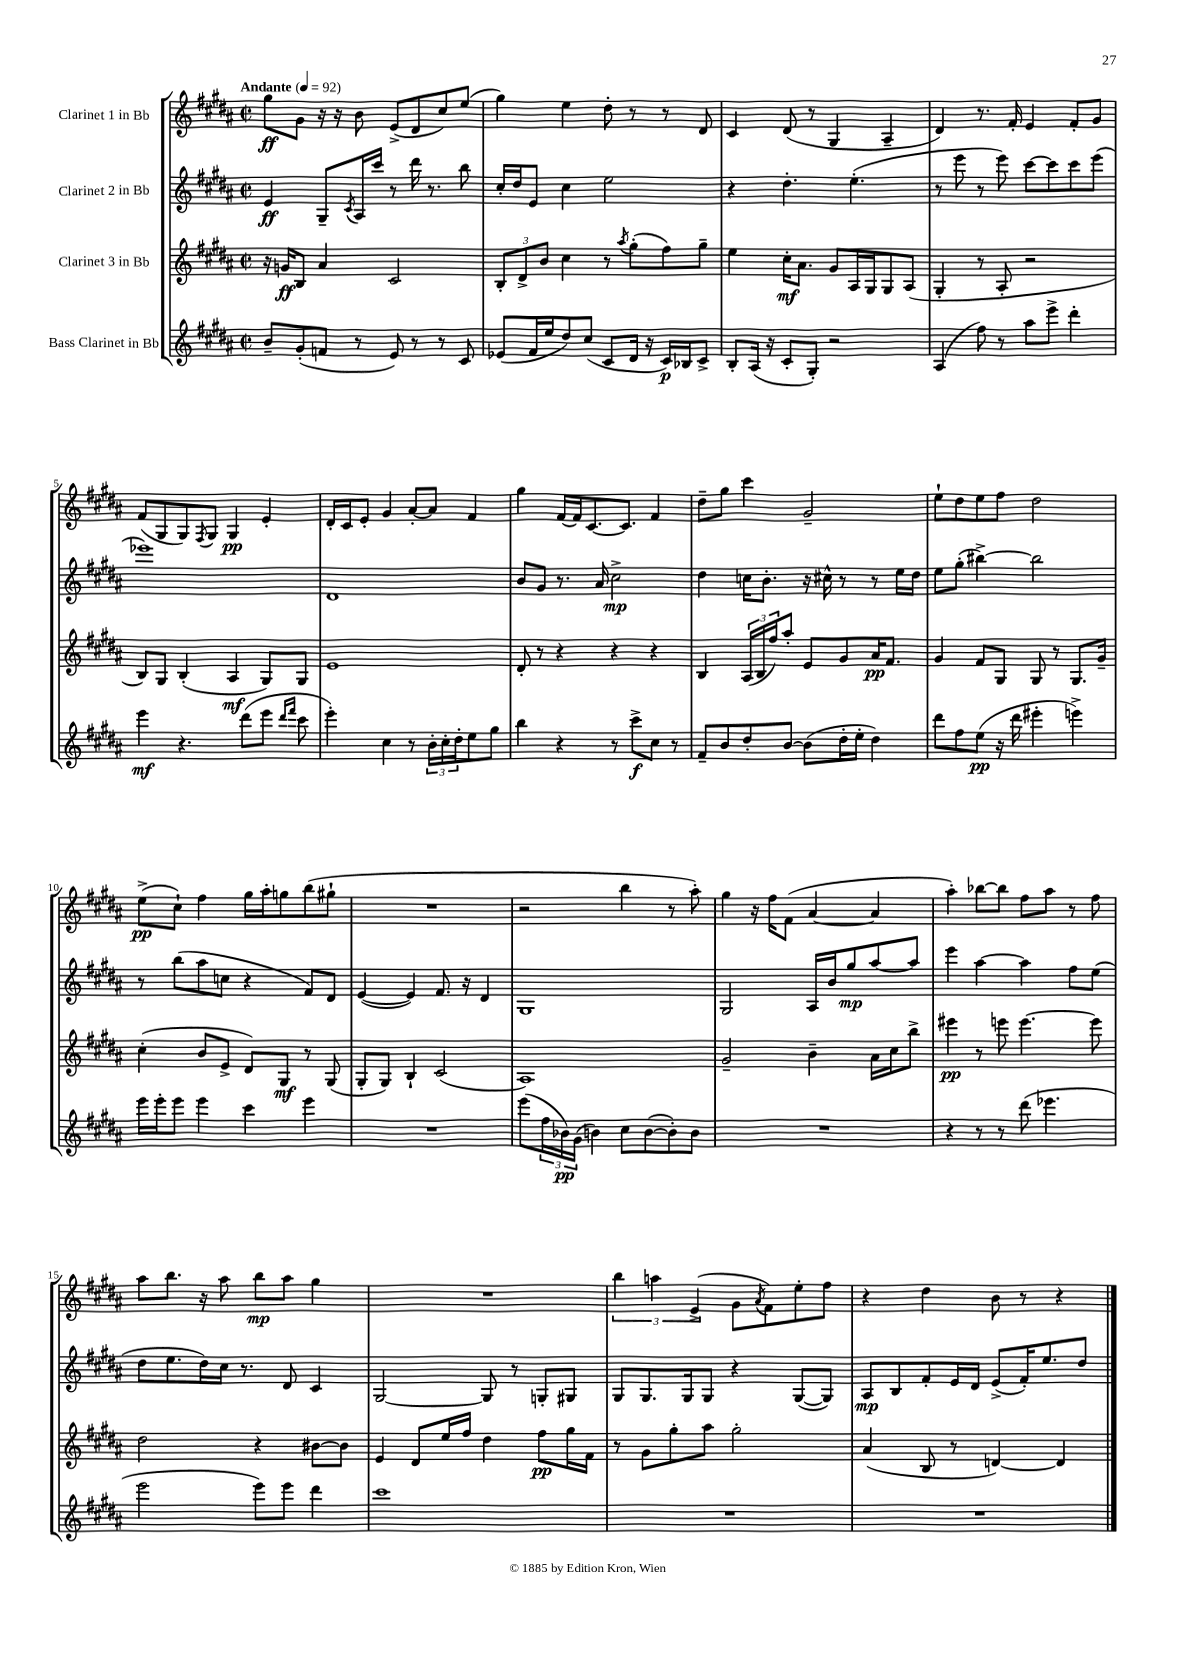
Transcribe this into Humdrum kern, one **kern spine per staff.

**kern	**dynam	**kern	**dynam	**kern	**dynam	**kern	**dynam
*part4	*part4	*part3	*part3	*part2	*part2	*part1	*part1
*staff4	*staff4	*staff3	*staff3	*staff2	*staff2	*staff1	*staff1
*I"Bass Clarinet in Bb	*	*I"Clarinet 3 in Bb	*	*I"Clarinet 2 in Bb	*	*I"Clarinet 1 in Bb	*
*clefG2	*	*clefG2	*	*clefG2	*	*clefG2	*
*k[f#c#g#d#a#]	*	*k[f#c#g#d#a#]	*	*k[f#c#g#d#a#]	*	*k[f#c#g#d#a#]	*
*M2/2	*	*M2/2	*	*M2/2	*	*M2/2	*
*met(c|)	*	*met(c|)	*	*met(c|)	*	*met(c|)	*
*MM92	*	*MM92	*	*MM92	*	*MM92	*
=1	=1	=1	=1	=1	=1	=1	=1
!	!	!	!	!	!	!LO:TX:a:B:t=Andante	!
8b~/L	.	16r	.	4e/	ff	8gg#\L	ff
.	.	16gn/KL	ff	.	.	.	.
(8g#'/	.	8B/J	.	.	.	8g#\J	.
8fn/J	.	4a#/	.	8G#~/L	.	16r	.
.	.	.	.	.	.	16r	.
.	.	.	.	8qc#/	.	.	.
8r	.	.	.	16A#/L	.	8b\	.
.	.	.	.	16ccc#/JJ	.	.	.
8e/)	.	2c#/	.	8r	.	(8e^/L	.
8r	.	.	.	16ddd#\	.	8d#/	.
.	.	.	.	8.r	.	.	.
8r	.	.	.	.	.	8cc#/)	.
8c#/	.	.	.	8bb\	.	(8ee/J	.
=2	=2	=2	=2	=2	=2	=2	=2
(8e-X/L	.	12B'/L	.	16cc#'/LL	.	4gg#\)	.
.	.	.	.	16dd#/J	.	.	.
.	.	12d#^/	.	.	.	.	.
16f#/L	.	.	.	8e/J	.	.	.
.	.	12b/J	.	.	.	.	.
16ee/J	.	.	.	.	.	.	.
8dd#/)	.	4cc#\	.	4cc#\	.	4ee\	.
(8cc#/J	.	.	.	.	.	.	.
8c#/L	.	8r	.	2ee\	.	8dd#'\	.
.	.	8qaa#/	.	.	.	.	.
16d#/Jk	.	(8gg#'\L	.	.	.	8r	.
16r	.	.	.	.	.	.	.
16c#/LL)	p	8ff#\)	.	.	.	8r	.
16B-X/J	.	.	.	.	.	.	.
8c#^/J	.	8gg#~\J	.	.	.	8d#/	.
=3	=3	=3	=3	=3	=3	=3	=3
8B'/L	.	4ee\	.	4r	.	4c#/	.
(16A#/Jk	.	.	.	.	.	.	.
16r	.	.	.	.	.	.	.
8c#'/L	.	16cc#'\KL	mf	4.dd#'\	.	(8d#/	.
.	.	8.a#\J	.	.	.	.	.
8G#'/J)	.	.	.	.	.	8r	.
2r	.	8g#/L	.	.	.	4G#/	.
.	.	16A#/L	.	(4.ee'\	.	.	.
.	.	16G#/J	.	.	.	.	.
.	.	8G#/	.	.	.	4A#~/	.
.	.	(8A#/J	.	.	.	.	.
=4	=4	=4	=4	=4	=4	=4	=4
(4A#/	.	4G#'/	.	8r	.	4d#/)	.
.	.	.	.	8eee\	.	.	.
8ff#\)	.	8r	.	8r	.	8.r	.
8r	.	8A#'/	.	8eee\)	.	.	.
.	.	.	.	.	.	16f#'/	.
8aa#\L	.	2r	.	[8ccc#\L	.	4e/	.
8eee^\J	.	.	.	8ccc#\]	.	.	.
4ddd#'\	.	.	.	8ccc#\	.	8f#'/L	.
.	.	.	.	(8eee\J	.	8g#/J	.
!!LO:LB:g=z
=5	=5	=5	=5	=5	=5	=5	=5
4eee\	mf	8B/L)	.	1eee-X)	.	(8f#/L	.
.	.	8G#/J	.	.	.	8G#/	.
4.r	.	(4B'/	.	.	.	8G#/)	.
.	.	.	.	.	.	8qF#/	.
.	.	.	.	.	.	8G#/J	.
.	.	4A#/	mf	.	.	4G#/	pp
(8ddd#\L	.	.	.	.	.	.	.
8eee\J	.	8G#/L)	.	.	.	4e'/	.
16qqddd#/LL	.	.	.	.	.	.	.
16qqfff#/JJ	.	.	.	.	.	.	.
8ccc#\	.	8G#/J	.	.	.	.	.
=6	=6	=6	=6	=6	=6	=6	=6
4eee'\)	.	1e	.	1d#	.	16d#'/LL	.
.	.	.	.	.	.	16c#/J	.
.	.	.	.	.	.	8e'/J	.
4cc#\	.	.	.	.	.	4g#/	.
8r	.	.	.	.	.	[8a#'/L	.
24b'\LL	.	.	.	.	.	8a#/J]	.
24cc#'\	.	.	.	.	.	.	.
24dd#'\J	.	.	.	.	.	.	.
8ee\	.	.	.	.	.	4f#/	.
8gg#\J	.	.	.	.	.	.	.
=7	=7	=7	=7	=7	=7	=7	=7
4bb\	.	8d#'/	.	8b/L	.	4gg#\	.
.	.	8r	.	8g#/J	.	.	.
4r	.	4r	.	8.r	.	[16f#/LL	.
.	.	.	.	.	.	16f#/J]	.
.	.	.	.	.	.	[8.c#/	.
.	.	.	.	16a#/	.	.	.
8r	.	4r	.	2cc#^\	mp	.	.
.	.	.	.	.	.	8.c#/J]	.
8ccc#^\L	f	.	.	.	.	.	.
8cc#\J	.	4r	.	.	.	4f#/	.
8r	.	.	.	.	.	.	.
=8	=8	=8	=8	=8	=8	=8	=8
8f#~/L	.	4B/	.	4dd#\	.	8dd#~\L	.
8b/	.	.	.	.	.	8gg#\J	.
8dd#'/	.	(24A#/LL	.	16ccn\KL	.	4ccc#\	.
.	.	24B/	.	.	.	.	.
.	.	.	.	8.b'\J	.	.	.
.	.	24ff#/J)	.	.	.	.	.
[8b/J	.	8aa#'/J	.	.	.	.	.
(8b\L]	.	8e/L	.	16r	.	2g#~/	.
.	.	.	.	16cc#X^^\	.	.	.
16dd#'\L	.	8g#/	.	8r	.	.	.
16ee'\JJ	.	.	.	.	.	.	.
4dd#\)	.	16a#/K	pp	8r	.	.	.
.	.	8.f#/J	.	.	.	.	.
.	.	.	.	16ee\LL	.	.	.
.	.	.	.	16dd#\JJ	.	.	.
=9	=9	=9	=9	=9	=9	=9	=9
8ddd#\L	.	4g#/	.	8ee\L	.	8ee`\L	.
8ff#\	.	.	.	(8gg#'\J	.	8dd#\	.
(8ee\J	pp	8f#/L	.	[4bb#X^\)	.	8ee\	.
16r	.	8G#/J	.	.	.	8ff#\J	.
16ddd#\	.	.	.	.	.	.	.
4eee#X'\	.	8G#/	.	2bb#\]	.	2dd#\	.
.	.	8r	.	.	.	.	.
4eeen^\)	.	8.G#/L	.	.	.	.	.
.	.	16g#~/Jk	.	.	.	.	.
!!LO:LB:g=z
=10	=10	=10	=10	=10	=10	=10	=10
16eee\LL	.	(4cc#'\	.	8r	.	(8ee^\L	pp
16eee'\J	.	.	.	.	.	.	.
8eee\J	.	.	.	(8bb\L	.	8cc#`\J)	.
4eee\	.	8b/L	.	8aa#\	.	4ff#\	.
.	.	8e^/J	.	8ccn\J	.	.	.
4ccc#\	.	8d#/L)	.	4r	.	16gg#\LL	.
.	.	.	.	.	.	16aa#'\J	.
.	.	8G#/J	mf	.	.	8ggn\	.
4eee\	.	8r	.	8f#/L)	.	(8bb\	.
.	.	(8G#/	.	8d#/J	.	8gg#X`\J	.
=11	=11	=11	=11	=11	=11	=11	=11
1r	.	8G#'/L	.	([4e/	.	1r	.
.	.	8G#/J)	.	.	.	.	.
.	.	4B`/	.	4e/])	.	.	.
.	.	(2c#/	.	8.f#/	.	.	.
.	.	.	.	16r	.	.	.
.	.	.	.	4d#/	.	.	.
=12	=12	=12	=12	=12	=12	=12	=12
(8eee\L	.	1A#)	.	1G#	.	2r	.
24ff#\L	.	.	.	.	.	.	.
24b-X\)	pp	.	.	.	.	.	.
(24g#\JJ	.	.	.	.	.	.	.
4bn\)	.	.	.	.	.	.	.
8cc#\L	.	.	.	.	.	4bb\	.
([8b\	.	.	.	.	.	.	.
8b'\])	.	.	.	.	.	8r	.
8b\J	.	.	.	.	.	8aa#'\)	.
=13	=13	=13	=13	=13	=13	=13	=13
1r	.	2g#~/	.	2G#/	.	4gg#\	.
.	.	.	.	.	.	16r	.
.	.	.	.	.	.	16ff#\KL	.
.	.	.	.	.	.	(8f#\J	.
.	.	4b~\	.	16A#/LL	.	[4a#/	.
.	.	.	.	16b/J	.	.	.
.	.	.	.	8gg#/	mp	.	.
.	.	16a#\LL	.	[8aa#/	.	4a#/]	.
.	.	16cc#\J	.	.	.	.	.
.	.	8bb^\J	.	8aa#/J]	.	.	.
=14	=14	=14	=14	=14	=14	=14	=14
4r	.	4eee#X\	pp	4eee\	.	4aa#'\)	.
8r	.	8r	.	[4aa#\	.	[8bb-X\L	.
8r	.	8eeen\	.	.	.	8bb-\J]	.
(8ddd#\	.	[4.eee\	.	4aa#\]	.	8ff#\L	.
4.eee-X\	.	.	.	.	.	8aa#\J	.
.	.	.	.	8ff#\L	.	8r	.
.	.	8eee\]	.	(8ee\J	.	8ff#\	.
!!LO:LB:g=z
=15	=15	=15	=15	=15	=15	=15	=15
2eee\	.	2dd#\	.	8dd#\L	.	8aa#\L	.
.	.	.	.	8.ee\	.	8.bb\J	.
.	.	.	.	16dd#\L)	.	16r	.
.	.	.	.	16cc#\JJ	.	8aa#\	.
.	.	.	.	8.r	.	.	.
8eee\L)	.	4r	.	.	.	8bb\L	mp
8eee\J	.	.	.	8d#/	.	8aa#\J	.
4ddd#\	.	[8b#X\L	.	4c#/	.	4gg#\	.
.	.	8b#\J]	.	.	.	.	.
=16	=16	=16	=16	=16	=16	=16	=16
1ccc#	.	4e/	.	[2G#/	.	1r	.
.	.	8d#/L	.	.	.	.	.
.	.	16ee/L	.	.	.	.	.
.	.	16ff#/JJ	.	.	.	.	.
.	.	4dd#\	.	8G#/]	.	.	.
.	.	.	.	8r	.	.	.
.	.	8ff#\L	pp	8Gn'/L	.	.	.
.	.	16gg#\L	.	8G#X/J	.	.	.
.	.	16f#\JJ	.	.	.	.	.
=17	=17	=17	=17	=17	=17	=17	=17
1r	.	8r	.	8G#/L	.	6bb\	.
.	.	8g#\L	.	8.G#/	.	.	.
.	.	.	.	.	.	6aan\	.
.	.	8gg#'\	.	.	.	.	.
.	.	.	.	16G#/k	.	.	.
.	.	.	.	.	.	(6e^/	.
.	.	8aa#\J	.	8G#/J	.	.	.
.	.	2gg#'\	.	4r	.	8g#\L	.
.	.	.	.	.	.	8qa#/	.
.	.	.	.	.	.	8f#\)	.
.	.	.	.	([8G#/L	.	8ee'\	.
.	.	.	.	8G#/J])	.	8ff#\J	.
=18	=18	=18	=18	=18	=18	=18	=18
1r	.	(4a#/	.	8A#/L	mp	4r	.
.	.	.	.	8B/	.	.	.
.	.	8B/	.	8f#'/	.	4dd#\	.
.	.	8r	.	16e/L	.	.	.
.	.	.	.	16d#/JJ	.	.	.
.	.	[4dn/)	.	(8e^/L	.	8b\	.
.	.	.	.	16f#'/K)	.	8r	.
.	.	.	.	8.ee/	.	.	.
.	.	4d/]	.	.	.	4r	.
.	.	.	.	8dd#/J	.	.	.
==	==	==	==	==	==	==	==
*-	*-	*-	*-	*-	*-	*-	*-
